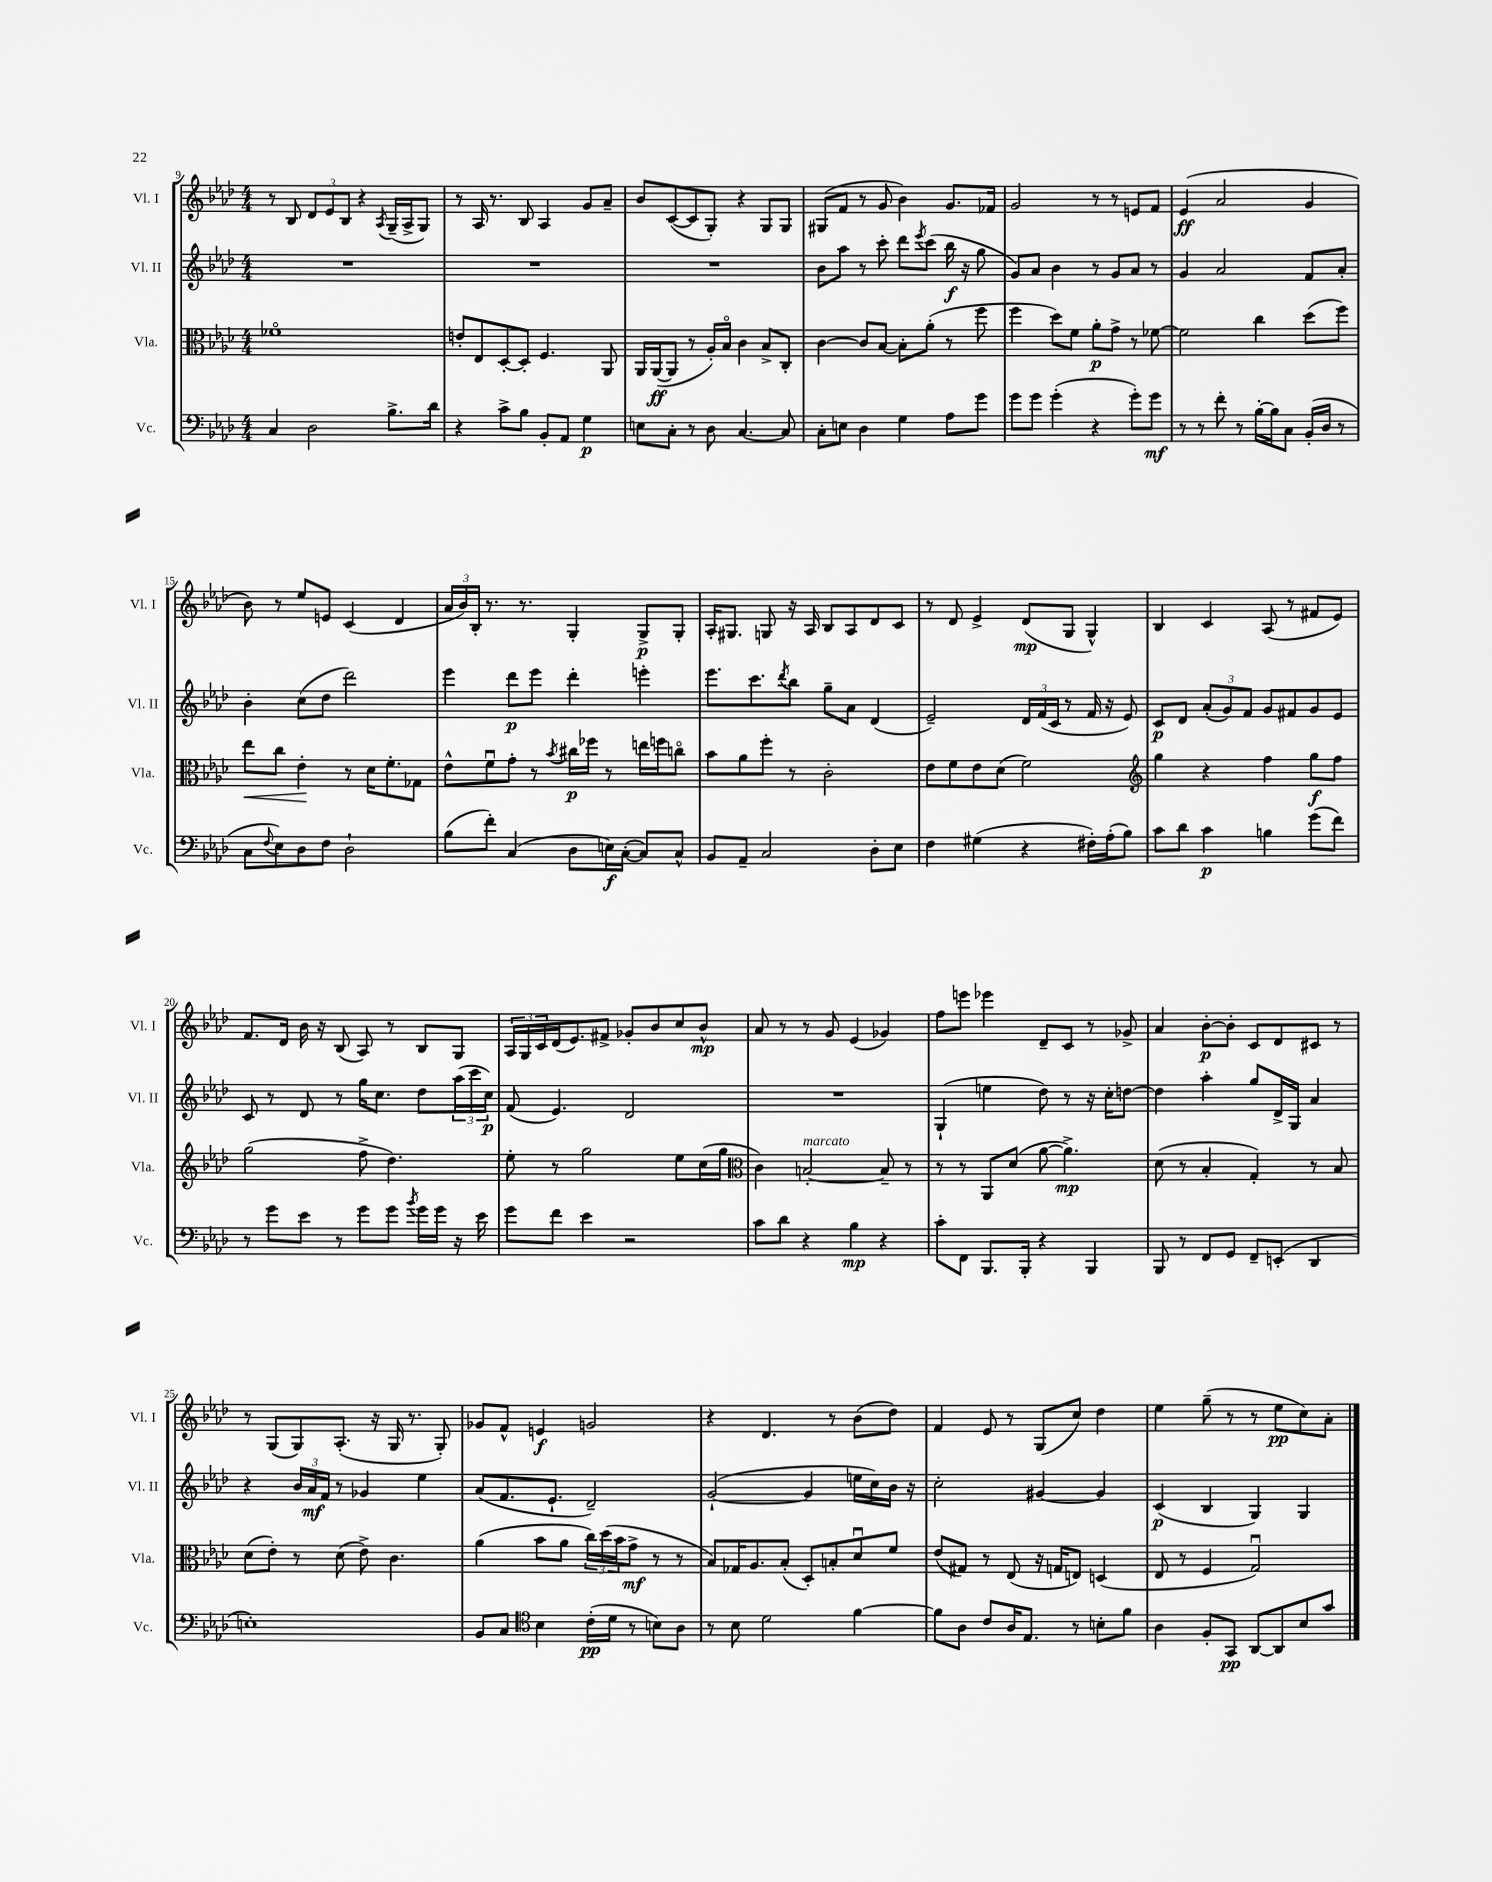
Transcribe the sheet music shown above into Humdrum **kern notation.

**kern	**kern	**kern	**kern
*staff4	*staff3	*staff2	*staff1
*clefF4	*clefC3	*clefG2	*clefG2
*k[b-e-a-d-]	*k[b-e-a-d-]	*k[b-e-a-d-]	*k[b-e-a-d-]
*M4/4	*M4/4	*M4/4	*M4/4
4C	1f-o	1r	8r
.	.	.	8B-
2D-	.	.	12d-
.	.	.	12e-
.	.	.	12B-
.	.	.	4r
.	.	.	8qA-
8.B-^	.	.	(16G~
.	.	.	16A-^
.	.	.	8G)
16d-	.	.	.
=	=	=	=
4r	8e'	1r	8r
.	8E-	.	16A-
.	.	.	8.r
8c^	[8D-'	.	.
8B-	8D-']	.	8B-
8BB-'	4.F	.	4A-
8AA-	.	.	.
4G	.	.	8g
.	8AA-	.	8a-~
=	=	=	=
8E	16AA-	1r	8b-
.	([16AA-	.	.
8C'	8AA-]	.	([8c
8r	8r	.	8c]
8D-	16A-')	.	8G')
.	16B-o	.	.
[4.C	4c	.	4r
.	8B-^	.	8G
8C]	8C'	.	8G
=	=	=	=
8C'	[4c	8b-	(8G#
8E	.	8aa-	8f
4D-	8c]	8r	8r
.	[8B-	8ccc'	8g
4G	8B-']	8ddd-	4b-)
.	.	8qeee-	.
.	(8a-'	(8ccc	.
8A-	8r	16bb-	8.g
.	.	16r	.
8g	8ff	8gg	.
.	.	.	16f-
=	=	=	=
8g	4ff	8g)	2g
8g	.	8a-	.
(4g'	8dd-)	4b-	.
.	8f	.	.
4r	8a-'	8r	8r
.	8g^	8g	8r
8g')	8r	8a-	8e
8g	[8f-	8r	8f
=	=	=	=
8r	2f-]	4g	(4e-
8r	.	.	.
8f'	.	2a-	2a-
8r	.	.	.
[16B-'	4cc	.	.
16B-]	.	.	.
8C	.	.	.
(16BB-'	(8dd-	8f	4g
16D-	.	.	.
8r	8ff)	8a-'	.
=	=	=	=
8C	8ee-	4b-'	8b-)
8qqF	.	.	.
8E-)	8cc	.	8r
8D-	4e-'	(8cc	8ee-
8F	.	8dd-	8e
2D-`	8r	2ddd-)	(4c
.	16d-	.	.
.	8.f'	.	.
.	.	.	4d-
.	8G-	.	.
=	=	=	=
(8B-	8e-^^	4eee-	24a-
.	.	.	24b-)
.	.	.	24B-'
8f')	8fu	.	8.r
(4C	8g'	8ddd-	.
.	.	.	8.r
.	8r	8eee-	.
.	8qb-	.	.
8D-	16cc#	4ddd-'	4G'
.	16ff-	.	.
16E)	8r	.	.
([16C'	.	.	.
8C])	16ee	4eee'	8G^
.	16ff	.	.
8C^^	8cco	.	8G'
=	=	=	=
8BB-	8b-	8.eee-	16A-'
.	.	.	8.G#
8AA-~	8a-	.	.
.	.	8.ccc	.
2C	8ff'	.	8G
.	.	8qddd-	.
.	8r	8bb-	16r
.	.	.	16A-
.	2c'	8gg~	8B-
.	.	8a-	8A-
8D-'	.	(4d-	8d-
8E-	.	.	8c
=	=	=	=
4F	8e-	2e-~)	8r
.	8f	.	8d-
(4G#	8e-	.	4e-^
.	(8d-	.	.
4r	2f)	24d-	(8d-
.	.	(24f	.
.	.	24c	.
.	.	8r	8G
16F#')	.	16f	4G^^)
(16A-'	.	16r	.
8B-)	.	8e-)	.
=	=	=	=
*	*clefG2	*	*
8c	4gg	8c	4B-
8d-	.	8d-	.
4c	4r	(12a-'	4c
.	.	12g)	.
.	.	12f	.
4B	4ff	8g	(8A-
.	.	8f#	8r
(8g	8gg	8g	8f#
8f)	8ff	8e-	8e-)
=	=	=	=
8r	(2gg	8c	8.f
8g	.	8r	.
.	.	.	16d-
8e-	.	8d-	16b-
.	.	.	16r
8r	.	8r	(8B-
8g	8ff^	16gg	8A-)
.	.	8.cc	.
8g	4.dd-)	.	8r
8qb-	.	.	.
16g	.	8dd-	8B-
16g	.	.	.
16r	.	(24aa-	8G
.	.	24ccc	.
16e-	.	.	.
.	.	24cc)	.
=	=	=	=
8g	8ee-'	(8f	24A-
.	.	.	24G
.	.	.	24c
8f	8r	4.e-)	(16d-
.	.	.	8.e-)
4e-	2gg	.	.
.	.	.	8f#^
2r	.	2d-	8g-'
.	.	.	8b-
.	8ee-	.	8cc
.	(16cc	.	8b-^^
.	16gg	.	.
=	=	=	=
*	*clefC3	*	*
8c	4c)	1r	8a-
8d-	.	.	8r
4r	[2B'	.	8r
.	.	.	8g
4B-	.	.	(4e-
4r	8B~]	.	4g-)
.	8r	.	.
=	=	=	=
8c'	8r	(4G`	8ff
8FF	8r	.	8eee
8.BBB-	8AA-	4ee	4eee-
.	(8d-	.	.
16BBB-'	.	.	.
4r	[8a-	8dd-)	8d-~
.	4.a-^])	8r	8c
4BBB-	.	16r	8r
.	.	16cc'	.
.	.	[8dd	8g-^
=	=	=	=
8BBB-	(8d-	4dd]	4a-
8r	8r	.	.
8FF	4B-'	4aa-'	[8b-'
8GG	.	.	8b-']
8FF~	4G')	8gg	8c
(8EE'	.	16d-^	8d-
.	.	16G	.
4DD-	8r	4a-	8c#
.	8B-	.	8r
=	=	=	=
1E')	(8d-	4r	8r
.	8e-')	.	(8G
.	8r	24b-	8G)
.	.	24a-	.
.	.	24f	.
.	(8d-	8r	(8.A-'
.	8e-^)	4g-	.
.	.	.	16r
.	4.c	.	16G
.	.	.	8.r
.	.	4ee-	.
.	.	.	8G')
=	=	=	=
8BB-	(4a-	(8a-	8g-
8C	.	8.f	8f^^
*clefC4	*	*	*
4B-	8b-	.	4e
.	.	8.e-`	.
.	8a-	.	.
(16c'	24cc)	2d-~)	2g
.	(24dd-	.	.
16d-	.	.	.
.	24b-	.	.
8r	8g^	.	.
8B)	8r	.	.
8A-	8r	.	.
=	=	=	=
8r	8B-)	([2g`	4r
8B-	16G-	.	.
.	8.A-	.	.
2d-	.	.	4.d-
.	(8B-'	.	.
.	8D-')	4g]	.
.	8B'	.	8r
[4f	8d-u	16ee	(8b-
.	.	16cc)	.
.	8f	16b-	8dd-)
.	.	16r	.
=	=	=	=
8f]	(8e-	2cc'	4f
8A-	8G#)	.	.
8c	8r	.	8e-
16A-	(8E-	.	8r
8.E-	.	.	.
.	16r	[4g#	(8G
.	16G	.	.
8r	8E)	.	8cc)
8B'	(4D	4g#]	4dd-
8f	.	.	.
=	=	=	=
4A-	8E-	(4c	4ee-
.	8r	.	.
8F'	4F	4B-	(8gg~
8GG	.	.	8r
[8AA-	2Gu)	4G)	8r
8AA-]	.	.	8ee-
8B-	.	4G	8cc)
8g	.	.	8a-'
==	==	==	==
*-	*-	*-	*-
